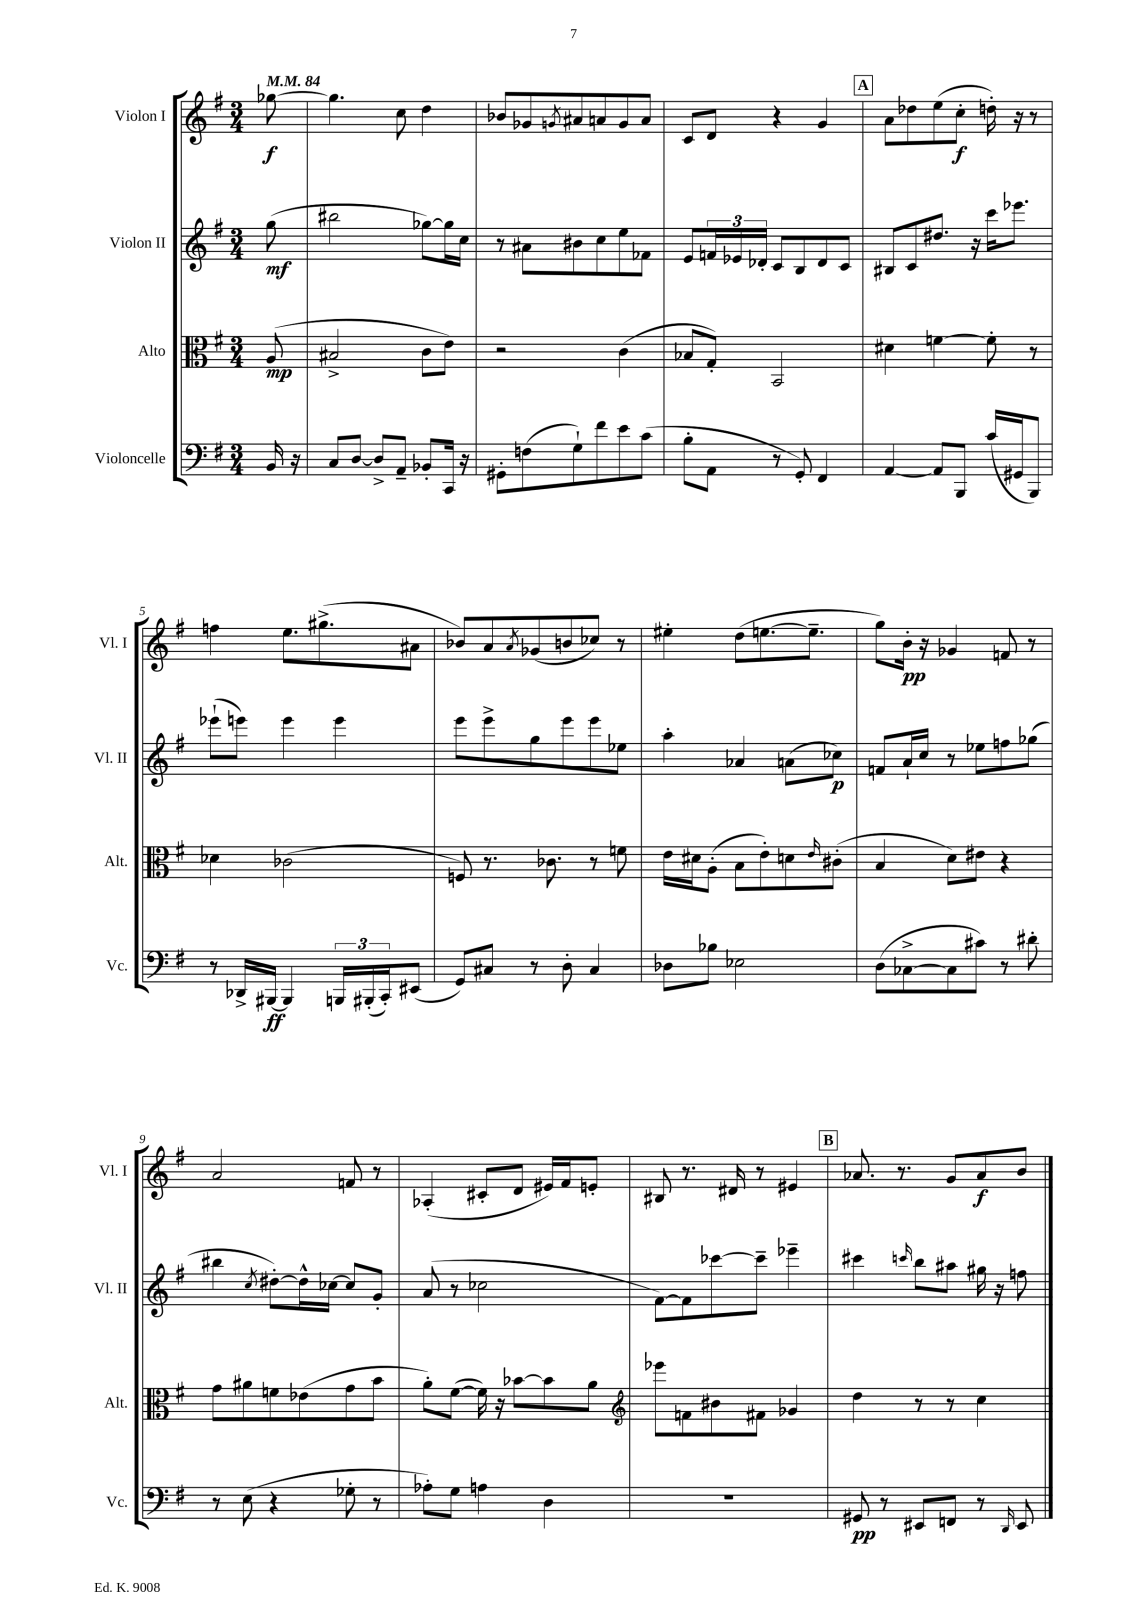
<<
\new StaffGroup <<
\new Staff = "s0" \with { instrumentName = "Violon I" shortInstrumentName = "Vl. I" } {
    \clef treble \key g \major \numericTimeSignature \time 3/4 \partial 8 \tempo 4 = 84
    ges''8~\f |
    ges''4. c''8 d''4 |
    bes'8 ges'8 \acciaccatura { g'8 } ais'8 a'8 g'8 a'8 |
    c'8 d'8 r4 g'4 |
    \mark \markup { \box "A" } a'8 des''8 e''8( c''8-.\f d''16-.) r16 r8 |
    f''4 e''8. gis''8.->( ais'8 |
    bes'8) a'8 \acciaccatura { a'8 } ges'8( b'8 ces''8) r8 |
    eis''4-. d''8( e''8.~ e''8.-- |
    g''8) b'16-.\pp r16 ges'4 f'8 r8 |
    a'2 f'8 r8 |
    aes4-.( cis'8-. d'8 eis'16) fis'16 e'8-. |
    bis8 r8. dis'16 r8 eis'4 |
    \mark \markup { \box "B" } aes'8. r8. g'8 aes'8\f b'8 \bar "|." |
}
\new Staff = "s1" \with { instrumentName = "Violon II" shortInstrumentName = "Vl. II" } {
    \clef treble \key g \major \numericTimeSignature \time 3/4 \partial 8
    g''8\mf( |
    bis''2 ges''8~) ges''16 c''16 |
    r8 ais'8 bis'8 c''8 e''8 fes'8 |
    e'8 \tuplet 3/2 { f'16 ees'16 des'16-. } c'8 b8 des'8 c'8 |
    \mark \markup { \box "A" } bis8 c'8 dis''8. r16 c'''16 ees'''8. |
    ees'''8-!( e'''8) e'''4 e'''4 |
    e'''8 e'''8-> g''8 e'''8 e'''8 ees''8 |
    a''4-. aes'4 a'8( ces''8\p) |
    f'8 a'16-! c''16 r8 ees''8 f''8 ges''8( |
    bis''4 \acciaccatura { c''8 } dis''8~-.) dis''16-^ ces''16~ ces''8 g'8-. |
    a'8( r8 ces''2 |
    fis'8~) fis'8 ces'''8~ ces'''8-- ees'''4-- |
    \mark \markup { \box "B" } cis'''4 \grace { c'''16 } b''8 ais''8 gis''16 r16 f''8 \bar "|." |
}
\new Staff = "s2" \with { instrumentName = "Alto" shortInstrumentName = "Alt." } {
    \clef alto \key g \major \numericTimeSignature \time 3/4 \partial 8
    a8\mp( |
    bis2-> c'8 e'8) |
    r2 c'4( |
    bes8 g8-.) b,2 |
    \mark \markup { \box "A" } dis'4 f'4~ f'8-. r8 |
    des'4 ces'2( |
    f8) r8. ces'8. r8 f'8 |
    e'16 dis'16 a8-.( b8 e'8-.) d'8 \grace { e'16 } cis'8-.( |
    b4 d'8) eis'8 r4 |
    g'8 ais'8 f'8 ees'8( g'8 b'8 |
    a'8-.) fis'8~( fis'16) r16 bes'8~ bes'8 a'8 |
    \clef treble ees'''8 f'8 bis'8 fis'8 ges'4 |
    \mark \markup { \box "B" } d''4 r8 r8 c''4 \bar "|." |
}
\new Staff = "s3" \with { instrumentName = "Violoncelle" shortInstrumentName = "Vc." } {
    \clef bass \key g \major \numericTimeSignature \time 3/4 \partial 8
    b,16 r16 |
    c8 d8~ d8-> a,8-- bes,8-. c,16 r16 |
    gis,8-. f8( g8-!) fis'8 e'8 c'8( |
    b8-. a,8 r8 g,8-.) fis,4 |
    \mark \markup { \box "A" } a,4~ a,8 b,,8 c'16( gis,16 b,,8) |
    r8 des,16-> bis,,16~\ff bis,,4 \tuplet 3/2 { b,,16 bis,,16-.( c,16-.) } eis,8( |
    g,8) cis8 r8 d8-. cis4 |
    des8 bes8 ees2 |
    d8( ces8~-> ces8 cis'8) r8 dis'8-. |
    r8 e8( r4 ges8-. r8 |
    aes8-.) g8 a4 d4 |
    R2. |
    \mark \markup { \box "B" } gis,8\pp r8 eis,8 f,8 r8 \grace { d,16 } eis,8 \bar "|." |
}
>>
>>
